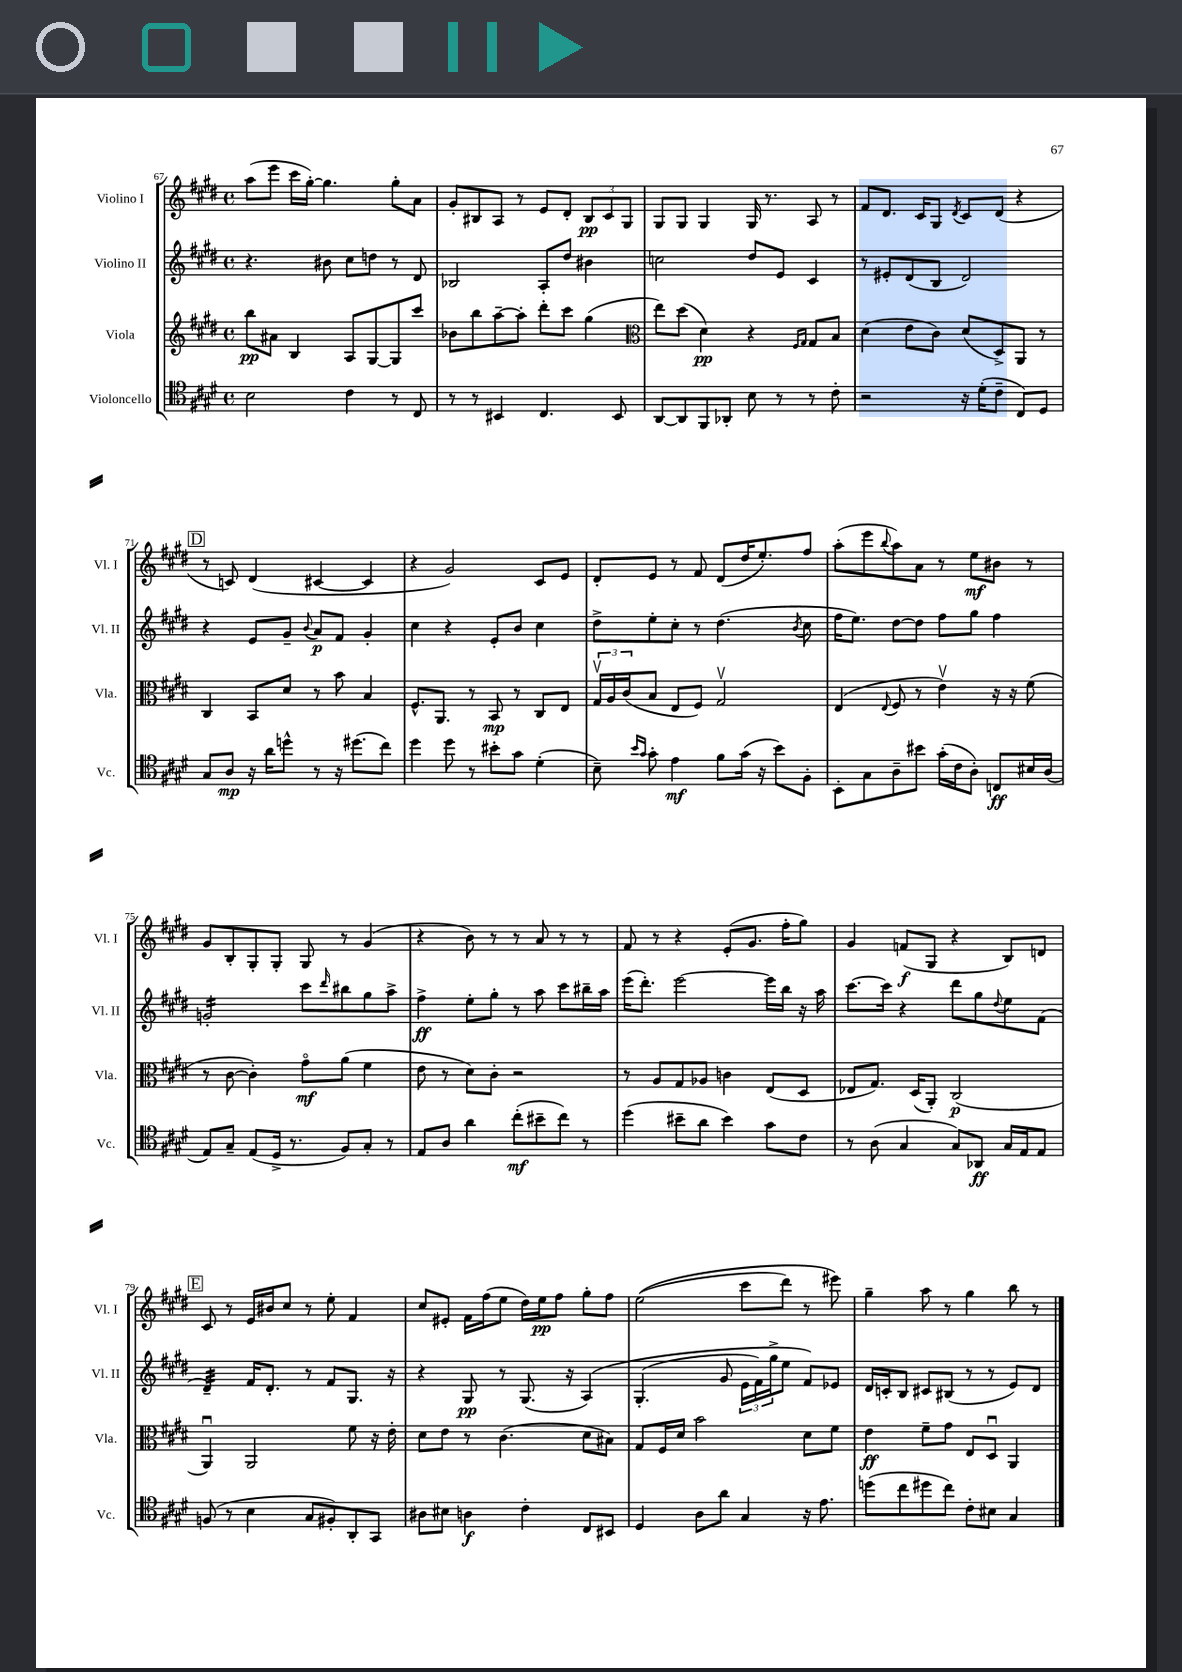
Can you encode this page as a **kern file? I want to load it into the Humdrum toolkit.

**kern	**kern	**kern	**kern
*staff4	*staff3	*staff2	*staff1
*clefC4	*clefG2	*clefG2	*clefG2
*k[f#c#g#d#]	*k[f#c#g#d#]	*k[f#c#g#d#]	*k[f#c#g#d#]
*M4/4	*M4/4	*M4/4	*M4/4
*met(c)	*met(c)	*met(c)	*met(c)
2B\	8bb\L	4.r	(8aa\L
.	8a#\J	.	8eee\J
.	4B/	.	16ccc#\LL
.	.	.	[16gg#'\JJ)
.	.	8b#\	4.gg#\]
4c#\	8A/L	8cc#\L	.
.	[8G#/	8dd\J	.
8r	8G#/]	8r	8gg#'\L
8C#/	8ccc#/J	8d#/	8a\J
=	=	=	=
8r	8b-\L	2B-/	8g#'/L
8r	8bb\	.	8B#/
4BB#/	[8aa~\	.	8A/J
.	8aa'\]J	.	8r
4.C#/	8ddd#'\L	8A'/L	8e/L
.	8ccc#\J	8dd#/J	8d#'/J
.	(4gg#\	4b#\	12B#/L
.	.	.	12c#/
8BB#/	.	.	.
.	.	.	12G#/J
=	=	=	=
*	*clefC3	*	*
[8AA/L	8ee\L)	2cc\	8G#/L
8AA/]	(8dd#\J	.	8G#/J
8FF#/	4d#\)	.	4G#/
8AA-'/J	.	.	.
8B\	4r	8dd#/L	16G#/
.	.	.	8.r
8r	.	8e/J	.
.	16qqF#/LL	.	.
.	16qqG#/JJ	.	.
8r	8G#/L	4c#/	8A/
8c#'\	8B/J	.	8r
=	=	=	=
2r	(4d#\	8r	8f#/L
.	.	8e#'/L	8.d#/J
.	8e\L	(8d#/	.
.	.	.	16c#/LK
.	8c#\J)	8B/J	8G#/J
.	.	.	8qd#/
16r	(8d#/L	2d#/)	8c#/L
(16d#'\LK	.	.	.
8c#~\J	8D#^/)	.	(8d#/J
8C#/L)	8AA/J	.	4r
8D#/J	8r	.	.
=	=	=	=
8G#/L	4C#/	4r	8r
8A/J	.	.	8c/)
16r	8BB/L	8e/L	(4d#/
16a\LK	.	.	.
8dd^^\J	8d#/J	8g#~/J	.
.	.	8qqb/	.
8r	8r	8a/L	[4c#/
16r	8b\	8f#/J	.
(8.dd#\L	.	.	.
.	4B/	4g#'/	4c#/]
8cc#\J)	.	.	.
=	=	=	=
4dd#\	8.F#^^/L	4cc#\	4r
.	8.AA/J	.	.
8dd#\	.	4r	2g#/)
8r	8r	.	.
8b#'\L	8BB/	8e'/L	.
8g#\J	8r	8b/J	.
(4d#'\	8C#/L	4cc#\	8c#/L
.	8E/J	.	8e/J
=	=	=	=
8B~\)	24G#v/LL	8dd#^\L	8d#'/L
.	24A/	.	.
.	(24c#/J	.	.
16qqb/LL	.	.	.
16qqg#/JJ	.	.	.
8g#'\	8B/J	8ee'\	8e/J
4e\	8E/L	8cc#'\J	8r
.	8F#/J)	8r	8f#/
8f#\L	2G#v/	(4.dd#\	(8d#/L
(16g#\Jk	.	.	16dd#/K
16r	.	.	8.ee'/)
8b\L)	.	.	.
.	.	8qb/	.
8F#'\J	.	8cc#\	8ff#/J
=	=	=	=
8BB'\L	(4E/	16ff#\LK	(8aa'\L
.	.	8.ee\J)	.
8G#\	.	.	8eee\
.	8qqE/	.	8qqbb/
8A~\	8F#/	[8dd#\L	8aa\)
8b#\J	8r	8dd#\]J	8a\J
(16g#'\LL	4ev\)	8ff#\L	8r
16c#\J	.	.	.
8A'\J)	.	8gg#\J	8ee\L
8C/L	16r	4ff#\	8b#\J
.	16r	.	.
16B#/L	(8f#\	.	8r
(16A/JJ	.	.	.
=	=	=	=
8E/L)	8r	2g'/	8g#/L
8G#~/J	[8c#\	.	8B'/
(8E/L	4c#'\])	.	8G#'/
16D#^/Jk	.	.	8G#'/J
8.r	.	.	.
.	8g#o\L	8ccc#\L	8G#/
.	.	16qqddd#/	.
8F#/L)	(8a\J	8bb#\	8r
8G#'/J	4f#\	8gg#\	(4g#/
8r	.	8aa^\J	.
=	=	=	=
8E/L	8e\	4ff#^\	4r
8A/J	8r	.	.
4a\	8d#\L)	8ee'\L	8b\)
.	8c#'\J	8gg#'\J	8r
(8cc#'\L	2r	8r	8r
8b#~\	.	8aa\	8a/
8cc#\J)	.	8ccc#\L	8r
8r	.	16bb#~\L	8r
.	.	16aa\JJ	.
=	=	=	=
(4dd#\	8r	(16eee\LK	8f#/
.	.	8.ddd#'\J)	.
.	8A/L	.	8r
8b#~\L	8G#/	[2eee\	4r
8a\J	8A-/J	.	.
4b#\)	4c\	.	(8e'/L
.	.	.	8.g#/J
8g#\L	(8E/L	16eee\]LL	.
.	.	16bb\JJ	16ff#'\LK
8c#\J	8D#/J	16r	8gg#\J)
.	.	16aa\	.
=	=	=	=
8r	8E-/L	[8.ccc#\L	4g#/
(8A\	8.G#/J)	.	.
.	.	16ccc#\]Jk	.
4G#/	.	4r	(8f/L
.	(16D#/LK	.	.
.	8AA'/J)	.	8G#/J
8G#/L)	(2C#/	8ddd#\L	4r
8AA-/J	.	8gg#\	.
.	.	8qqdd#/	.
16G#/LL	.	8ee\	8B/L)
16E/J	.	.	.
8E/J	.	(8f#\J	8d/J
=	=	=	=
(8F/	4AAu/)	4d#~/)	8c#/
8r	.	.	8r
4B\	2AA/	16f#/LK	16e/LL
.	.	8.d#'/J	16b#/J
.	.	.	8cc#/J
8G#/L	.	8r	8r
8F#'/)	.	8f#/L	8ee'\
8AA'/	8f#\	8.G#/J	4f#/
8GG#/J	16r	.	.
.	16e'\	16r	.
=	=	=	=
8A#\L	8d#\L	4r	8cc#/L
8B#\J	8e\J	.	8e#'/J
4A\	8r	8G#/	16f#\LL
.	.	.	(16ff#\J
.	(4.c#\	8r	8ee\J
4c#'\	.	(8.G#/	16dd#\LL)
.	.	.	16ee\J
.	.	.	8ff#\J
.	.	16r	.
8C#/L	8d#\L	&(4A/)	8gg#'\L
8BB#/J	8B#\J)	.	8ff#\J
=	=	=	=
4D#/	8G#/L	(4.G#'/	&((2ee\
.	16F#/L	.	.
.	16d#/JJ	.	.
8A\L	2b\	.	.
8a\J	.	8g#/	.
4G#/	.	24e\LL	8ccc#\L
.	.	24f#\)	.
.	.	24gg#^\J	.
.	.	8ee\J	8ddd#\J)
16r	8d#\L	8f#/L&)	8r
8.e\	.	.	.
.	8f#\J	8e-/J	8eee#\&)
=	=	=	=
(8dd\L	4e\	16d#/LL	4gg#~\
.	.	16c'/J	.
8cc#\	.	8B/J	.
8dd#\	8f#~\L	8c#/L	8aa\
8cc#\J)	8g#\J	(8B#/J	8r
8c#'\L	8E/L	8r	4gg#\
8B#\J	8D#u/J	8r	.
4G#/	4AA/	8e/L)	8bb\
.	.	8d#/J	8r
==	==	==	==
*-	*-	*-	*-
